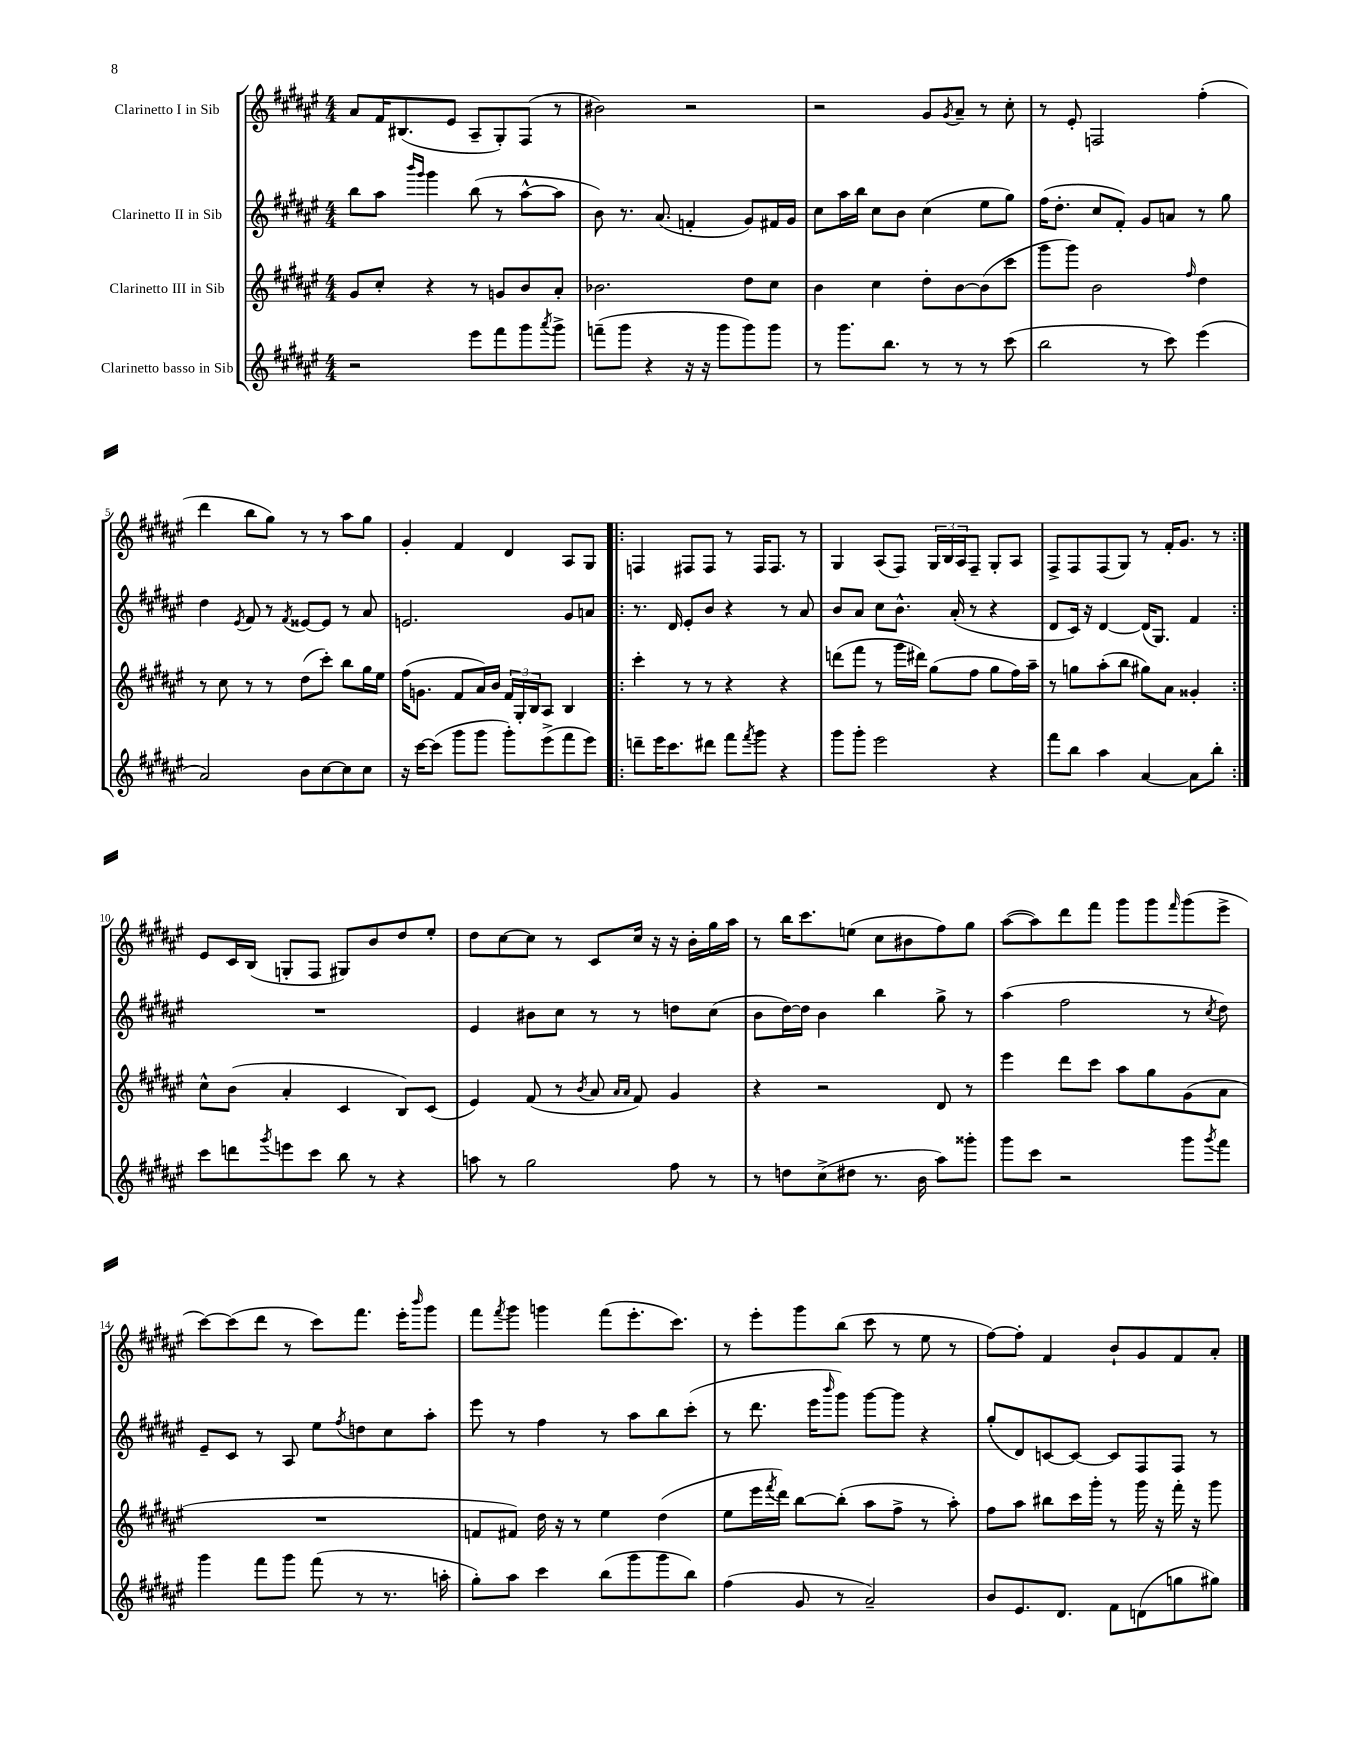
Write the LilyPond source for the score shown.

<<
\new StaffGroup <<
\new Staff = "s0" \with { instrumentName = "Clarinetto I in Sib" } {
    \clef treble \key fis \major \numericTimeSignature \time 4/4
    ais'8 fis'16 bis8.( eis'8 ais8-- gis8-.) fis8( r8 |
    bis'2) r2 |
    r2 gis'8 \acciaccatura { gis'8 } ais'8-- r8 cis''8-. |
    r8 eis'8-. f2 fis''4-.( |
    dis'''4 b''8 gis''8) r8 r8 ais''8 gis''8 |
    gis'4-. fis'4 dis'4 ais8 gis8 |
    \repeat volta 2 { f4 fis8 fis8 r8 fis16 fis8. r8 |
    gis4 ais8( fis8) \tuplet 3/2 { gis16 b16 ais16 } fis8-- gis8-. ais8 |
    fis8-> fis8 fis8( gis8) r8 fis'16-. gis'8. r8 | }
    eis'8 cis'16 b16( g8-. fis8 gis8) b'8 dis''8 eis''8-. |
    dis''8 cis''8~ cis''8 r8 cis'8 cis''16 r16 r16 b'16-. gis''16 ais''16 |
    r8 b''16 cis'''8. e''8( cis''8 bis'8 fis''8) gis''8 |
    ais''8~( ais''8) dis'''8 fis'''8 gis'''8 gis'''8 \grace { fis'''16 } gis'''8( eis'''8-> |
    cis'''8~) cis'''8( dis'''8 r8 cis'''8) fis'''8. eis'''16-. \grace { b'''16 } gis'''8 |
    fis'''8 \acciaccatura { fis'''8 } gis'''8 g'''4 fis'''8( eis'''8.-. cis'''8.) |
    r8 eis'''8-. gis'''8 b''8( cis'''8 r8 eis''8 r8 |
    fis''8~) fis''8-. fis'4 b'8-! gis'8 fis'8 ais'8-. \bar "|." |
}
\new Staff = "s1" \with { instrumentName = "Clarinetto II in Sib" } {
    \clef treble \key fis \major \numericTimeSignature \time 4/4
    b''8 ais''8 \grace { b'''16 gis'''16 } gis'''4 b''8( r8 ais''8~-^ ais''8 |
    b'8) r8. ais'8.( f'4-. gis'8) fis'16 gis'16 |
    cis''8 ais''16 b''16 cis''8 b'8 cis''4( eis''8 gis''8) |
    fis''16( dis''8.-. cis''8 fis'8-.) gis'8 a'8 r8 gis''8 |
    dis''4 \acciaccatura { eis'8 } fis'8 r8 \acciaccatura { fis'8 } eisis'8~ eisis'8 r8 ais'8 |
    e'2. gis'8 a'8 |
    \repeat volta 2 { r8. dis'16 eis'8-. b'8 r4 r8 ais'8 |
    b'8 ais'8 cis''8 b'8.-^ ais'16-.( r8 r4 |
    dis'8 cis'16) r16 dis'4~ dis'16( gis8.) fis'4 | }
    R1 |
    eis'4 bis'8 cis''8 r8 r8 d''8 cis''8( |
    b'8 dis''16~) dis''16 b'4 b''4 gis''8-> r8 |
    ais''4( fis''2 r8 \acciaccatura { cis''8 } dis''8) |
    eis'8-- cis'8 r8 ais8 eis''8 \acciaccatura { fis''8 } d''8 cis''8 ais''8-. |
    eis'''8 r8 fis''4 r8 ais''8 b''8 cis'''8-.( |
    r8 dis'''8. eis'''16 \grace { b'''16 } gis'''8) gis'''8~ gis'''8 r4 |
    gis''8-.( dis'8) c'8~ c'8~ c'8 fis8 fis8 r8 \bar "|." |
}
\new Staff = "s2" \with { instrumentName = "Clarinetto III in Sib" } {
    \clef treble \key fis \major \numericTimeSignature \time 4/4
    gis'8 cis''8-. r4 r8 g'8 b'8 ais'8-. |
    bes'2. dis''8 cis''8 |
    b'4 cis''4 dis''8-. b'8~ b'8( cis'''8 |
    gis'''8 gis'''8) b'2 \grace { fis''16 } dis''4 |
    r8 cis''8 r8 r8 dis''8( cis'''8-.) b''8 gis''16 eis''16 |
    fis''16( g'8. fis'8 ais'16) b'16 \tuplet 3/2 { fis'16 gis16-. b16 } ais8 b4 |
    \repeat volta 2 { cis'''4-. r8 r8 r4 r4 |
    d'''8( fis'''8 r8 gis'''16 dis'''16) gis''8( fis''8 gis''8 fis''16) ais''16-- |
    r8 g''8 ais''8-.( b''8 gis''8) ais'8 gisis'4-. | }
    cis''8-^ b'8( ais'4-. cis'4 b8) cis'8( |
    eis'4) fis'8( r8 \acciaccatura { b'8 } ais'8 \grace { ais'16 ais'16 } fis'8) gis'4 |
    r4 r2 dis'8 r8 |
    eis'''4 dis'''8 cis'''8 ais''8 gis''8 gis'8( ais'8 |
    R1 |
    f'8 fis'8) dis''16 r16 r8 eis''4 dis''4( |
    eis''8 eis'''16 \acciaccatura { fis'''8 } dis'''16) b''8~ b''8-.( ais''8 fis''8-> r8 ais''8-.) |
    fis''8 ais''8 bis''8 cis'''16 gis'''16-. r8 gis'''16 r16 fis'''16-. r16 gis'''8 \bar "|." |
}
\new Staff = "s3" \with { instrumentName = "Clarinetto basso in Sib" } {
    \clef treble \key fis \major \numericTimeSignature \time 4/4
    r2 eis'''8 fis'''8 gis'''8 \acciaccatura { ais'''8 } gis'''8-> |
    f'''8--( gis'''8 r4 r16 r16 gis'''8 gis'''8) gis'''8 |
    r8 gis'''8. b''8. r8 r8 r8 cis'''8( |
    b''2 r8 cis'''8) eis'''4( |
    ais'2) b'8 cis''8~ cis''8 cis''8 |
    r16 cis'''16~ cis'''8( gis'''8 gis'''8 gis'''8-.) eis'''8->( fis'''8 eis'''8) |
    \repeat volta 2 { d'''8-- eis'''16 cis'''8. dis'''8 fis'''8 \acciaccatura { fis'''8 } gis'''8 r4 |
    gis'''8 gis'''8-. eis'''2 r4 |
    fis'''8 b''8 ais''4 ais'4~ ais'8 b''8-. | }
    cis'''8 d'''8 \acciaccatura { gis'''8 } e'''8 cis'''8 b''8 r8 r4 |
    a''8 r8 gis''2 fis''8 r8 |
    r8 d''8 cis''8->( dis''8 r8. b'16 ais''8) gisis'''8-. |
    gis'''8 cis'''8 r2 gis'''8 \acciaccatura { gis'''8 } fis'''8 |
    gis'''4 fis'''8 gis'''8 fis'''8( r8 r8. a''16-. |
    gis''8-.) ais''8 cis'''4 b''8( gis'''8 gis'''8 b''8) |
    fis''4( gis'8 r8 ais'2--) |
    b'8 eis'8. dis'8. fis'8 d'8( g''8 gis''8) \bar "|." |
}
>>
>>
